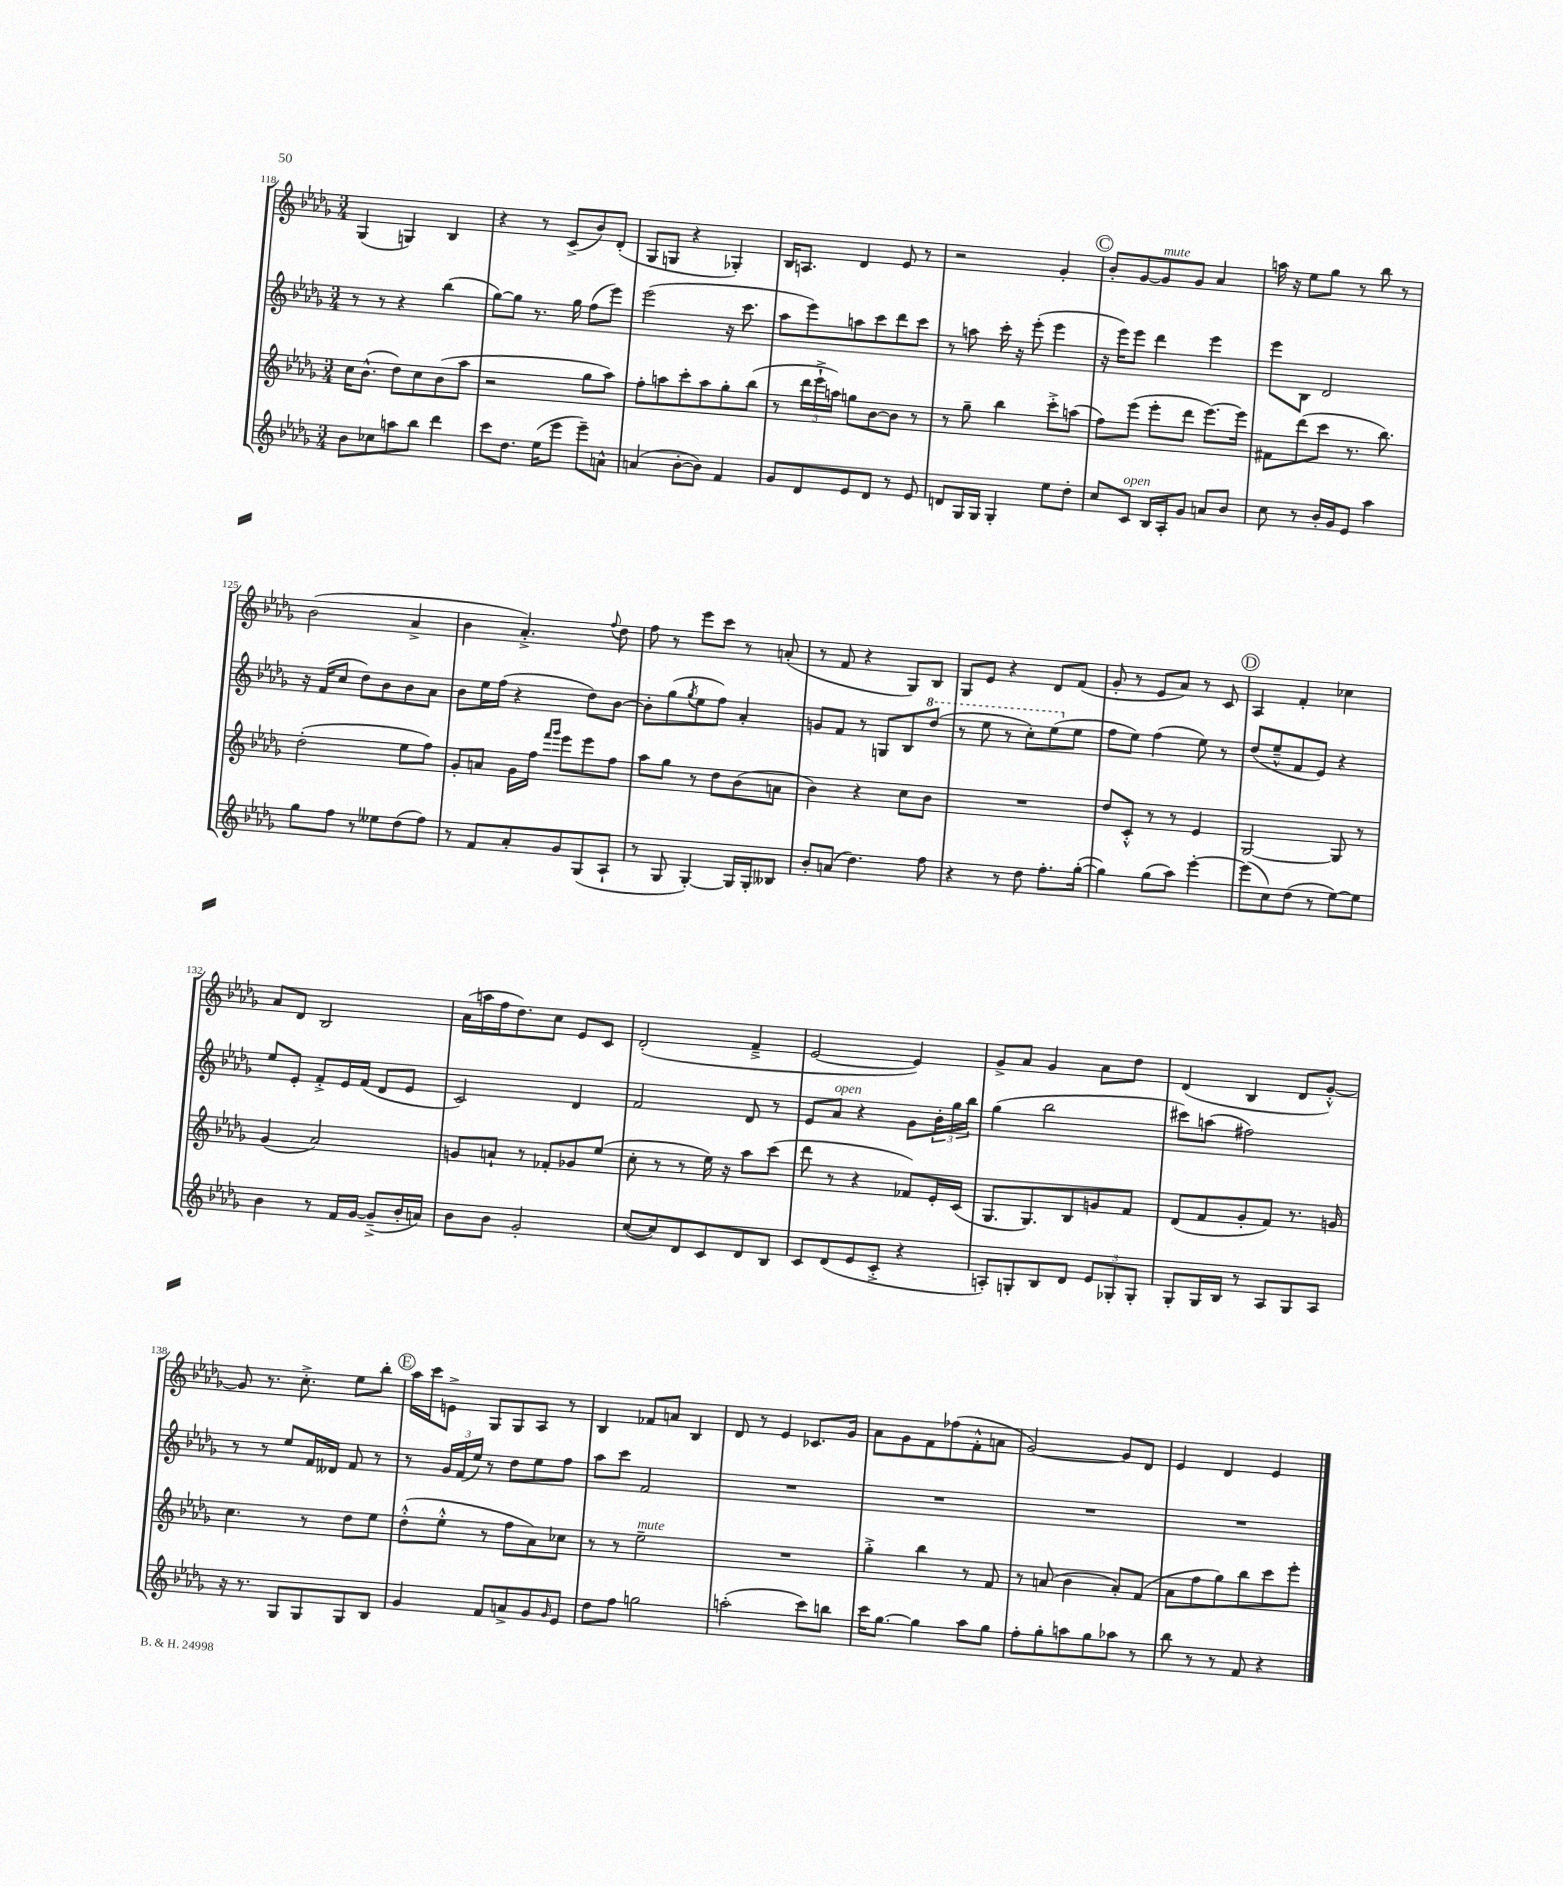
<<
\new StaffGroup <<
\new Staff = "s0" {
    \clef treble \key des \major \numericTimeSignature \time 3/4
    ges4( g4) bes4 |
    r4 r8 c'8->( bes'8) des'8-.( |
    ges8 g8 r4 ges4-.) |
    bes16 a8. des'4 ees'8 r8 |
    r2 ges'4-. |
    \mark \markup { \circle "C" } bes'8-. ges'8~ ges'8^\markup { \italic "mute" } ges'8 aes'4 |
    a''16 r16 ees''8 ges''8 r8 bes''8 r8 |
    bes'2( aes'4-> |
    bes'4 aes'4.-.->) \appoggiatura { f''8 } des''8 |
    f''8 r8 ees'''8 c'''8 r8 a'8-.( |
    r8 f'8 r4 ges8) bes8 |
    ges8 ees'8 r4 des'8 f'8( |
    ges'8-. r8 ees'8 aes'8) r8 c'8 |
    \mark \markup { \circle "D" } aes4 f'4-. ces''4 |
    aes'8 des'8 bes2 |
    aes'16( a''16 f''16 des''8.) c''8 ees'8 c'8 |
    des'2-.( f'4---> |
    ees'2~ ees'4) |
    ges'8-> aes'8 ges'4 aes'8 des''8 |
    des'4( bes4 des'8 ges'8~-.-^) |
    ges'8 r8. c''8.-.-> ees''8 bes''8-. |
    \mark \markup { \circle "E" } aes''16 c'''16 e'8-> ges8 ges8 aes8 r8 |
    bes4 fes'8 a'8 bes4 |
    des'8 r8 ees'4 ces'8. ges'16 |
    aes'8 ges'8 f'8 fes''8( f'8-.-^ a'8 |
    ges'2~) ges'8 des'8 |
    ees'4 des'4 ees'4 \bar "|." |
}
\new Staff = "s1" {
    \clef treble \key des \major \numericTimeSignature \time 3/4
    r8 r8 r4 bes''4( |
    ges''8~) ges''8 r8. ges''16 f''8( ees'''8) |
    ees'''2( r16 c'''8. |
    aes''8 ees'''8) a''8 c'''8 des'''8 c'''8 |
    r8 a''8 c'''16-. r16 ees'''8-.( ees'''4 |
    \mark \markup { \circle "C" } r16 ees'''16) ees'''8 des'''4 ees'''4 |
    ees'''8 bes8 des'2 |
    r16 f'16( c''8 des''8) bes'8 bes'8 aes'8 |
    bes'8 ees''16 f''16( r4 des''8) bes'8~ |
    bes'8-. ges''8( \acciaccatura { ges''8 } ees''8 f''8) aes'4-. |
    g'8 f'8 r8 g8 bes8 \ottava #1 des'''8( |
    r8 ees'''8 r8 c'''8-.) ees'''8( \ottava #0 ees''8 |
    f''8 ees''8) f''4( ees''8) r8 |
    \mark \markup { \circle "D" } des''8( ees''8---^ f'8 ees'8) r4 |
    ees''8 ees'8-. f'8-.-> ees'16 f'16( des'8 ees'8 |
    c'2) des'4 |
    f'2 des'8 r8 |
    ees'8 aes'8^\markup { \italic "open" } r4 ges'8 \tuplet 3/2 { bes'16-. ges''16 bes''16 } |
    ges''4( bes''2 |
    cis'''8) a''8( fis''2) |
    r8 r8 ees''8 f'16 deses'16 f'8 r8 |
    \mark \markup { \circle "E" } r8 \tuplet 3/2 { ges'16 f'16( ees''16) } r8 des''8 ees''8 f''8 |
    aes''8 c'''8 f'2 |
    R2. |
    R2. |
    R2. |
    R2. \bar "|." |
}
\new Staff = "s2" {
    \clef treble \key des \major \numericTimeSignature \time 3/4
    c''16 bes'8.-^( des''8) c''8 bes'8( aes''8 |
    r2 ges''8 aes''8) |
    f''8-. a''8 c'''8-. a''8 ges''8-. bes''8( |
    r8 \tuplet 3/2 { des'''16 ees'''16-!-> a''16) } g''8 bes'8~ bes'8 r8 |
    r8 ges''8-- bes''4 c'''8-.-> a''8( |
    \mark \markup { \circle "C" } f''8) ees'''8( ees'''8-. des'''8 ees'''8.~) ees'''16 |
    fis'8 des'''8( c'''8 r8. bes''8.) |
    des''2-.( ees''8 f''8) |
    ges'8-. a'8 ges'16 f''16 \grace { f'''16 ges'''16 } ees'''8 ees'''8 f''8 |
    aes''8 ges''8 r8 des''8 bes'8( a'8 |
    bes'4) r4 c''8 bes'8 |
    R2. |
    des''8 c'8-.-^ r8 r8 ees'4 |
    \mark \markup { \circle "D" } ges2~ ges8 r8 |
    ges'4( aes'2) |
    g'8 a'8-! r8 fes'8-. ges'8 ees''8( |
    c''8-. r8 r8 ees''16) r16 aes''8 c'''8( |
    des'''8 r8 r4 fes'8) ees'16-. c'16( |
    ges8. ges8.) bes8 g'8 f'8 |
    des'8( f'8 ges'8-. f'8) r8. g'16 |
    c''4. r8 des''8 ees''8 |
    \mark \markup { \circle "E" } des''8-.-^( ees''8-.-^ r8 f''8 aes'8) ces''8 |
    r8 r8 ees''2--^\markup { \italic "mute" } |
    R2. |
    ges''4-.-> bes''4 r8 f'8 |
    r8 a'8( bes'4 a'8-.) f'8( |
    aes'8 f''8 ges''8) bes''8 c'''8 ees'''8-. \bar "|." |
}
\new Staff = "s3" {
    \clef treble \key des \major \numericTimeSignature \time 3/4
    bes'8 ces''8 a''8 bes''8 des'''4 |
    c'''8 des''8. ees''16( ees'''8 ees'''8--) a'8-^ |
    a'4( bes'8~-. bes'8) f'4 |
    ges'8 des'8 ees'8 des'8 r8 ees'8 |
    d'8 ges16 ges16 ges4-. ees''8 des''8-. |
    \mark \markup { \circle "C" } c''8 c'8^\markup { \italic "open" } bes16 aes16-. ges'8 a'8 bes'8 |
    c''8 r8 bes'16-. ges'16 ees'8 aes''4 |
    ges''8 f''8 r8 eeses''8 des''8( f''8) |
    r8 f'8 aes'8-. ges'8 ges8( aes8-! |
    r8 ges8 ges4~-.) ges16 ges16-. beses8 |
    bes'8-. a'8( des''4.) f''8 |
    r4 r8 des''8 f''8.-. ges''16~-.( |
    ges''4) ges''8( aes''8) ees'''4~-. |
    \mark \markup { \circle "D" } ees'''8( c''8) des''8( r8 ees''8~) ees''8 |
    bes'4 r8 f'16 ges'16~ ges'8--->( bes'16-. a'16) |
    bes'8 bes'8 ges'2-. |
    c''8~( c''8) des'8 c'8 des'8 bes8 |
    c'8 des'8( ees'8 c'8-.-> r4 |
    a8-.) g8-. bes8 des'8 \tuplet 3/2 { ees'8 ges8-. ges8-. } |
    ges8-. ges16 bes16 r8 aes8 ges8 aes8 |
    r16 r8. ges8 ges8 ges8 bes8 |
    \mark \markup { \circle "E" } ges'4 f'8 a'8-> ges'8 \grace { ges'16 } ees'8 |
    des''8 f''8 g''2 |
    a''2-.( c'''8) b''8 |
    c'''16 ges''8.~ ges''4 aes''8 ges''8 |
    f''8-. ges''8-. a''8 ges''8 aes''8 r8 |
    bes''8 r8 r8 f'8 r4 \bar "|." |
}
>>
>>
\layout { \context { \Score currentBarNumber = #118 } }
